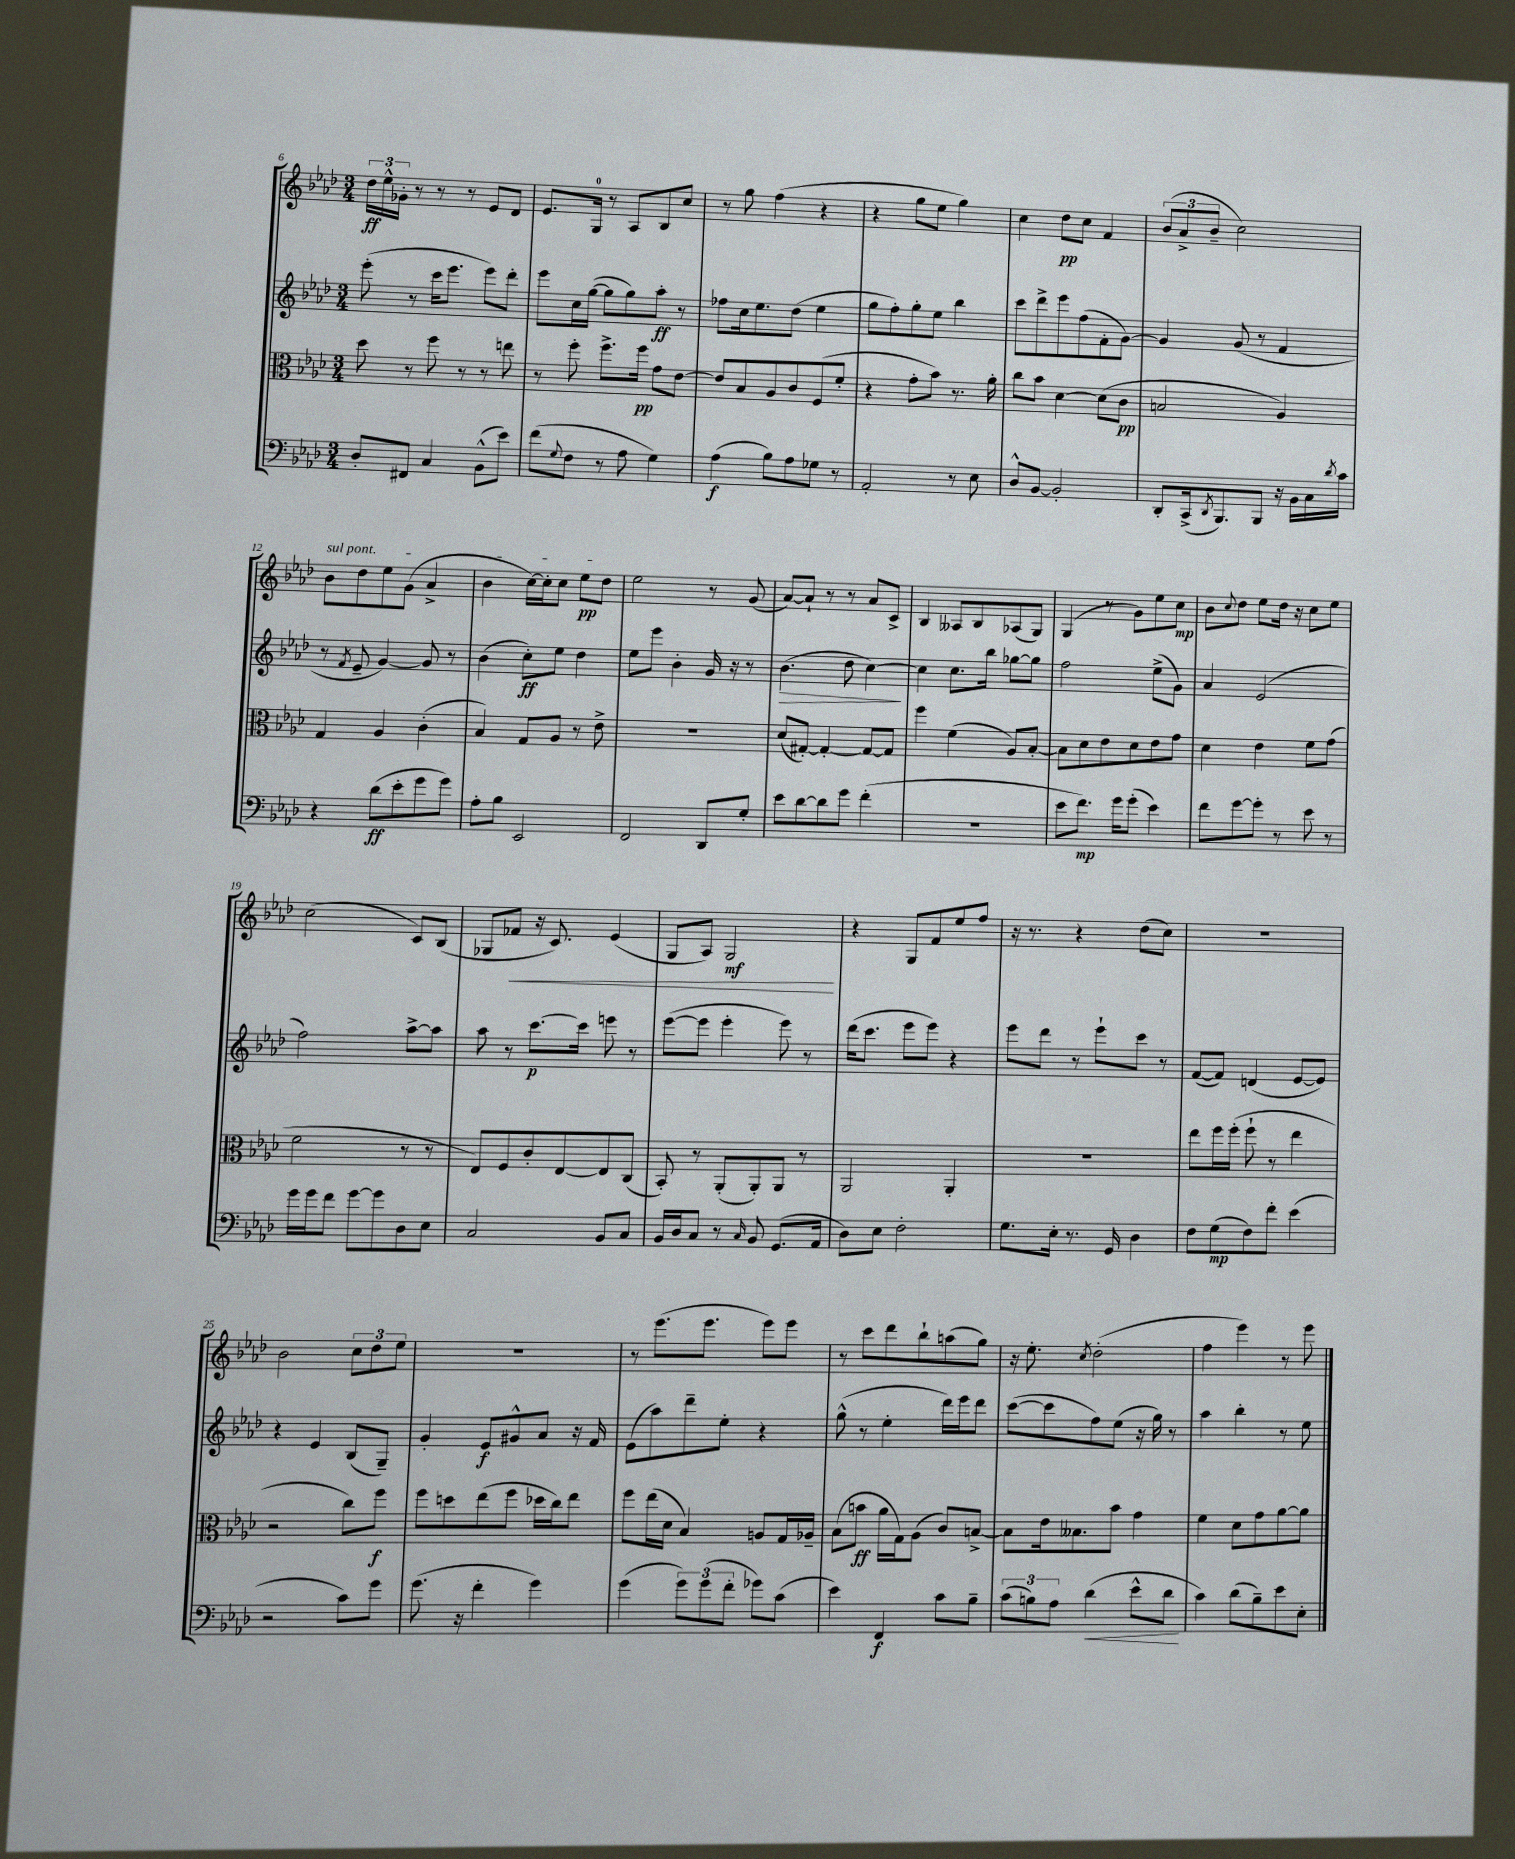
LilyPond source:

<<
\new StaffGroup <<
\new Staff = "s0" {
    \clef treble \key aes \major \numericTimeSignature \time 3/4
    \tuplet 3/2 { des''16\ff ees''16-^ ges'16-. } r8 r8 r8 ees'8 des'8 |
    ees'8. g16-0 r8 aes8 bes8 c''8 |
    r8 g''8 f''4( r4 |
    r4 g''8 ees''8 g''4) |
    c''4 des''8\pp c''8 f'4 |
    \tuplet 3/2 { bes'8( aes'8-> bes'8-- } c''2) |
    \once \override TextSpanner.bound-details.left.text = \markup { \italic "sul pont." } bes'8\startTextSpan des''8 ees''8 g'8( aes'4-> |
    bes'4 c''16~) c''16-. c''8 ees''8\pp des''8\stopTextSpan |
    ees''2 r8 g'8( |
    aes'8~) aes'8-! r8 r8 aes'8 c'8-> |
    bes4 aeses8 bes8 aes8( g8) |
    g4( r8 g'8) ees''8 c''8\mp |
    bes'8 \appoggiatura { c''8 } des''8 ees''8 des''16 r16 c''8 ees''8 |
    c''2( c'8) bes8( |
    ges8 fes'8\< r16 c'8.) ees'4( |
    g8 aes8) g2\mf\! |
    r4 g8 f'8 ees''8 f''8 |
    r16 r8. r4 des''8( c''8) |
    R2. |
    bes'2 \tuplet 3/2 { c''8 des''8 ees''8 } |
    R2. |
    r8 ees'''8.( ees'''8. ees'''8) ees'''8 |
    r8 c'''8 des'''8 bes''8-! a''8( g''8) |
    r16 ees''8.-. \acciaccatura { c''8 } des''2-.( |
    f''4 ees'''4) r8 ees'''8 \bar "|." |
}
\new Staff = "s1" {
    \clef treble \key aes \major \numericTimeSignature \time 3/4
    ees'''8-.( r8 c'''16 ees'''8. ees'''8) des'''8-. |
    ees'''8 c''16 g''16~( g''8 g''8) aes''8-.\ff r8 |
    fes''8 c''16 ees''8. des''8( ees''4 |
    g''8 f''8-.) g''8-. ees''8 bes''4 |
    c'''8 des'''8-> ees'''8 f''8( f'8-. g'8~) |
    g'4 g'8( r8 f'4 |
    r8 \acciaccatura { f'8 } ees'8-- g'4~) g'8 r8 |
    bes'4( c''8-.\ff) ees''8 des''4 |
    ees''8 ees'''8 bes'4-. g'16 r16 r8 |
    bes'4.\>( des''8 c''4~\!) |
    c''4 c''8. bes''16 ges''8~ ges''8 |
    f''2 ees''8->( g'8) |
    aes'4 ees'2( |
    f''2) aes''8~-> aes''8 |
    aes''8 r8 c'''8.~\p c'''16 e'''8 r8 |
    ees'''8~( ees'''8 ees'''4-. ees'''8) r8 |
    des'''16( c'''8. ees'''8 ees'''8) r4 |
    ees'''8 des'''8 r8 ees'''8-! c'''8 r8 |
    f'8~( f'8) d'4( ees'8~ ees'8) |
    r4 ees'4 bes8( g8--) |
    g'4-. ees'8\f gis'8-^ aes'8 r16 f'16 |
    ees'8( aes''8) des'''8-- ees''8-. r4 |
    g''8-^( r8 ees''4-. des'''16) ees'''16 des'''8 |
    c'''8~( c'''8 f''8) ees''8( r16 g''16) r8 |
    aes''4 bes''4-. r8 ees''8 \bar "|." |
}
\new Staff = "s2" {
    \clef alto \key aes \major \numericTimeSignature \time 3/4
    des''8 r8 f''8 r8 r8 e''8 |
    r8 f''8-. f''8.-> f''16\pp g'8 ees'8~ |
    ees'8 bes8 aes8 c'8 f8( f'8-. |
    r4 g'8-. bes'8) r8. aes'16-. |
    c''8 bes'8 des'4~ des'8( c'8\pp |
    b2 aes4) |
    g4 aes4 c'4-.( |
    bes4) g8 aes8 r8 ees'8-> |
    R2. |
    des'8( gis8~-.) gis4~-. gis8~ gis8 |
    f''4 f'4( aes8) bes8~-. |
    bes8 des'8 ees'8 des'8 ees'8 g'8 |
    des'4 ees'4 f'8 g'8( |
    f'2 r8 r8 |
    ees8) f8 c'8-. ees8~ ees8 c8( |
    bes,8-.) r8 aes,8-.( aes,8-.) aes,8 r8 |
    aes,2 aes,4-. |
    R2. |
    ees''8 f''16 f''16-.( f''8-! r8 ees''4 |
    r2 c''8) f''8\f |
    f''8 d''8 ees''8( f''8 des''16 c''16) ees''8 |
    f''8 ees''16( des'16 bes4) a8 g16 aes16-- |
    bes8( b'8\ff aes'16 g16) aes8( c'8) b8~-> |
    b8 ees'16 beses8. bes'8 g'4 |
    f'4 des'8 g'8 aes'8~ aes'8 \bar "|." |
}
\new Staff = "s3" {
    \clef bass \key aes \major \numericTimeSignature \time 3/4
    des8-. fis,8 c4 bes,8-^( ees'8) |
    f'8( \appoggiatura { g8 } f8 r8 aes8 g4) |
    aes4\f( bes8) aes8 ges8 r8 |
    aes,2-. r8 ees8 |
    des8-^ bes,8~ bes,2-. |
    des,8-. c,16->( \acciaccatura { des,8 } bes,,8.) bes,,8 r16 bes,16 c16 \acciaccatura { des'8 } c'16 |
    r4 des'8\ff( ees'8-. g'8 g'8) |
    aes8-. bes8 ees,2 |
    f,2 des,8 g8-. |
    ees'8 des'8~ des'8 g'8 f'4-.( |
    R2. |
    ees'8 f'8.\mp) g'16 g'8-.( ees'4) |
    f'8 g'8~ g'8-. r8 ees'8 r8 |
    g'16 g'16 f'8 g'8~ g'8 des8 ees8 |
    c2 bes,8 c8 |
    bes,16 des16 c8 r8 \grace { c16 } bes,8 g,8.( aes,16 |
    des8) ees8 f2-. |
    g8. ees16-. r8. g,16 des4 |
    f8 g8\mp( f8) f'8-. ees'4( |
    r2 c'8) g'8 |
    g'8.( r16 f'4-. g'4) |
    g'4( \tuplet 3/2 { g'8) g'8( f'8-. } ges'8) c'8( |
    ees'4) f,4\f c'8 bes8-- |
    \tuplet 3/2 { c'8( b8) aes8 } des'4\<( ees'8-^ des'8\! |
    c'4) des'8( bes8--) ees'8 ees8-. \bar "|." |
}
>>
>>
\layout { \context { \Score currentBarNumber = #6 } }
